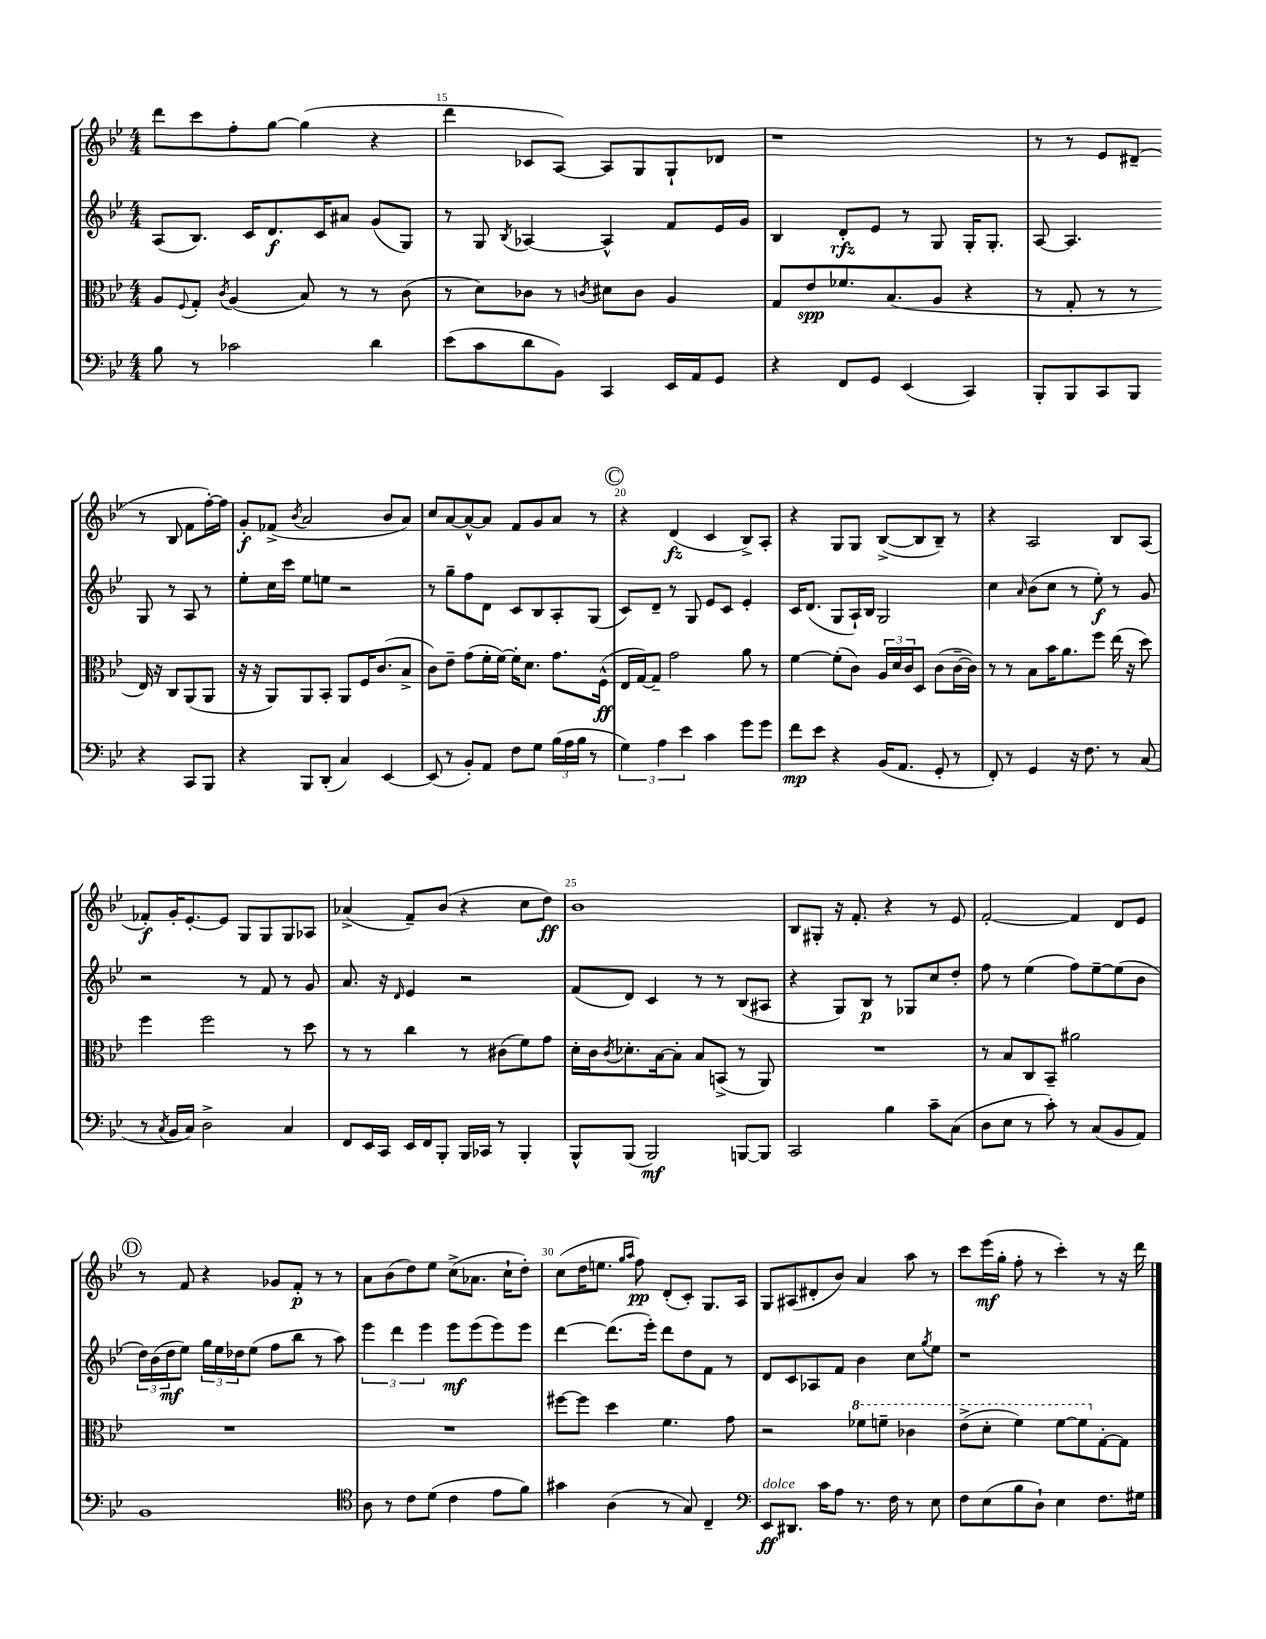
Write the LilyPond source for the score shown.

<<
\new StaffGroup <<
\new Staff = "s0" {
    \clef treble \key bes \major \numericTimeSignature \time 4/4
    d'''8 c'''8 f''8-. g''8~ g''4( r4 |
    d'''4 ces'8 a8~) a8 g8 g8-! des'8 |
    r1 |
    r8 r8 ees'8 dis'8--( r8 bes8 f'8 f''16~-.) f''16 |
    g'8-.\f fes'8->( \acciaccatura { bes'8 } a'2 bes'8 a'8) |
    c''8 a'8~ a'8~-^ a'8 f'8 g'8 a'8 r8 |
    \mark \markup { \circle "C" } r4 d'4\fz( c'4 bes8->) a8-. |
    r4 g8 g8 bes8~->( bes8 bes8--) r8 |
    r4 a2 bes8 a8( |
    fes'8-.\f) g'16-. ees'8.~-. ees'8 g8 g8 g8 aes8 |
    aes'4->( f'8--) bes'8( r4 c''8 d''8\ff) |
    bes'1 |
    bes8 gis8-. r16 f'8.-. r4 r8 ees'8 |
    f'2~-. f'4 d'8 ees'8 |
    \mark \markup { \circle "D" } r8 f'8 r4 ges'8 f'8-.\p r8 r8 |
    a'8 bes'8( d''8) ees''8 c''8->( aes'8. c''16-! d''8-.) |
    c''8( d''16 e''8. \grace { g''16 a''16 } f''8\pp) d'8-.( c'8-.) g8. a16 |
    g8 ais8( dis'8-. bes'8) a'4 a''8 r8 |
    c'''8 ees'''16\mf( g''16-. f''8-. r8 c'''4-.) r8 r16 d'''16 \bar "|." |
}
\new Staff = "s1" {
    \clef treble \key bes \major \numericTimeSignature \time 4/4
    a8( bes8.) c'16 d'8.\f c'16 ais'8 g'8( g8) |
    r8 g8 \acciaccatura { bes8 } aes4~ aes4-^ f'8 ees'16 g'16 |
    bes4 d'8-.\rfz ees'8 r8 g8 g16-. g8.-. |
    a8~ a4. g8 r8 a8 r8 |
    ees''8-. c''16 c'''16 ees''8 e''8 r2 |
    r8 g''8-- f''8 d'8 c'8 bes8 a8-. g8( |
    \mark \markup { \circle "C" } c'8) d'8-- r8 g8 ees'8 c'8 ees'4-. |
    c'16 d'8.( g8 a16-!) bes16 g2 |
    c''4 \grace { a'16 } bes'8( c''8 r8 ees''8-.\f) r8 g'8 |
    r2 r8 f'8 r8 g'8 |
    a'8. r16 \grace { d'16 } ees'4 r2 |
    f'8( d'8) c'4 r8 r8 bes8( ais8 |
    r4 g8) bes8\p r8 ges8 c''8 d''8-. |
    f''8 r8 ees''4( f''8) ees''8~-- ees''8( bes'8 |
    \mark \markup { \circle "D" } \tuplet 3/2 { d''16) bes'16( d''16\mf } ees''8) \tuplet 3/2 { g''16 ees''16 des''16 } ees''8( f''8 bes''8 r8 a''8) |
    \tuplet 3/2 { ees'''4 d'''4 ees'''4 } ees'''8\mf ees'''8( ees'''8) ees'''8 |
    d'''4~ d'''8.( ees'''16-.) d'''8 d''8 f'8 r8 |
    d'8 c'8 aes8 f'8 bes'4 c''8 \acciaccatura { g''8 } ees''8 |
    r1 \bar "|." |
}
\new Staff = "s2" {
    \clef alto \key bes \major \numericTimeSignature \time 4/4
    a8 \appoggiatura { f8 } g8-. \acciaccatura { c'8 } a4( bes8) r8 r8 c'8( |
    r8 d'8) ces'8 r8 \acciaccatura { c'8 } dis'8 c'8 a4 |
    g8 ees'8\spp fes'8. bes8.( a8 r4 |
    r8 g8-. r8 r8 ees16) r16 c8 a,8( a,8 |
    r16 r16 a,8) a,8 bes,8-. a,8 f16 c'8.( bes8-> |
    c'8) ees'8-- g'8( f'16-. f'16~) f'16-. d'8. g'8. f16-^\ff( |
    \mark \markup { \circle "C" } ees16 g16~) g8-- g'2 a'8 r8 |
    f'4~ f'8-.( c'8) \tuplet 3/2 { a16 d'16 c'16 } d8 c'8( c'16~-- c'16) |
    r8 r8 bes8 bes'16 a'8. f''8 ees''16( r16 d''8) |
    f''4 f''2 r8 d''8 |
    r8 r8 c''4 r8 cis'8( f'8) g'8 |
    d'16-. c'16 \acciaccatura { c'8 } des'8.-. bes16~ bes8-. bes8 b,8->( r8 a,8) |
    R1 |
    r8 bes8 c8 bes,8-- ais'2 |
    \mark \markup { \circle "D" } R1 |
    R1 |
    fis''8~ fis''8 d''4 f'4. g'8 |
    r2 \ottava #1 fes''8 f''8-- ces''4 |
    ees''8->( d''8-. f''4) f''8~ f''8 \ottava #0 g8~-. g8 \bar "|." |
}
\new Staff = "s3" {
    \clef bass \key bes \major \numericTimeSignature \time 4/4
    bes8 r8 ces'2 d'4 |
    ees'8( c'8 d'8 bes,8) c,4 ees,16 a,16 g,8 |
    r4 f,8 g,8 ees,4( c,4) |
    bes,,8-. bes,,8 c,8 bes,,8 r4 c,8 bes,,8 |
    r4 bes,,8 d,8-.( c4) ees,4~ |
    ees,8( r8 bes,8-.) a,8 f8 g8 \tuplet 3/2 { bes16( a16 bes16 } r8 |
    \mark \markup { \circle "C" } \tuplet 3/2 { g4) a4 ees'4 } c'4 g'8 g'8 |
    f'8\mp ees'8 r4 bes,16( a,8. g,8-. r8 |
    f,8-.) r8 g,4 r16 f8. r8 c8( |
    r8 \acciaccatura { c8 } bes,16 c16) d2-> c4 |
    f,8 ees,16 c,16 ees,16 f,16 bes,,8-. bes,,16 ces,16 r8 bes,,4-. |
    bes,,8-^ bes,,8( bes,,2\mf) b,,8~ b,,8 |
    c,2 bes4 c'8-- c8( |
    d8 ees8 r8 c'8-.) r8 c8( bes,8 a,8) |
    \mark \markup { \circle "D" } bes,1 |
    \clef tenor a8 r8 c'8 d'8( c'4 ees'8 f'8) |
    gis'4 a4( r8 g8) c4-- |
    \clef bass ees,8\ff^\markup { \italic "dolce" } dis,8. c'16 a8 r8. f16 r8 ees8 |
    f8 ees8( bes8 d8-!) ees4 f8. gis16 \bar "|." |
}
>>
>>
\layout { \context { \Score currentBarNumber = #14 \override BarNumber.break-visibility = ##(#f #t #t) barNumberVisibility = #(every-nth-bar-number-visible 5) } }
